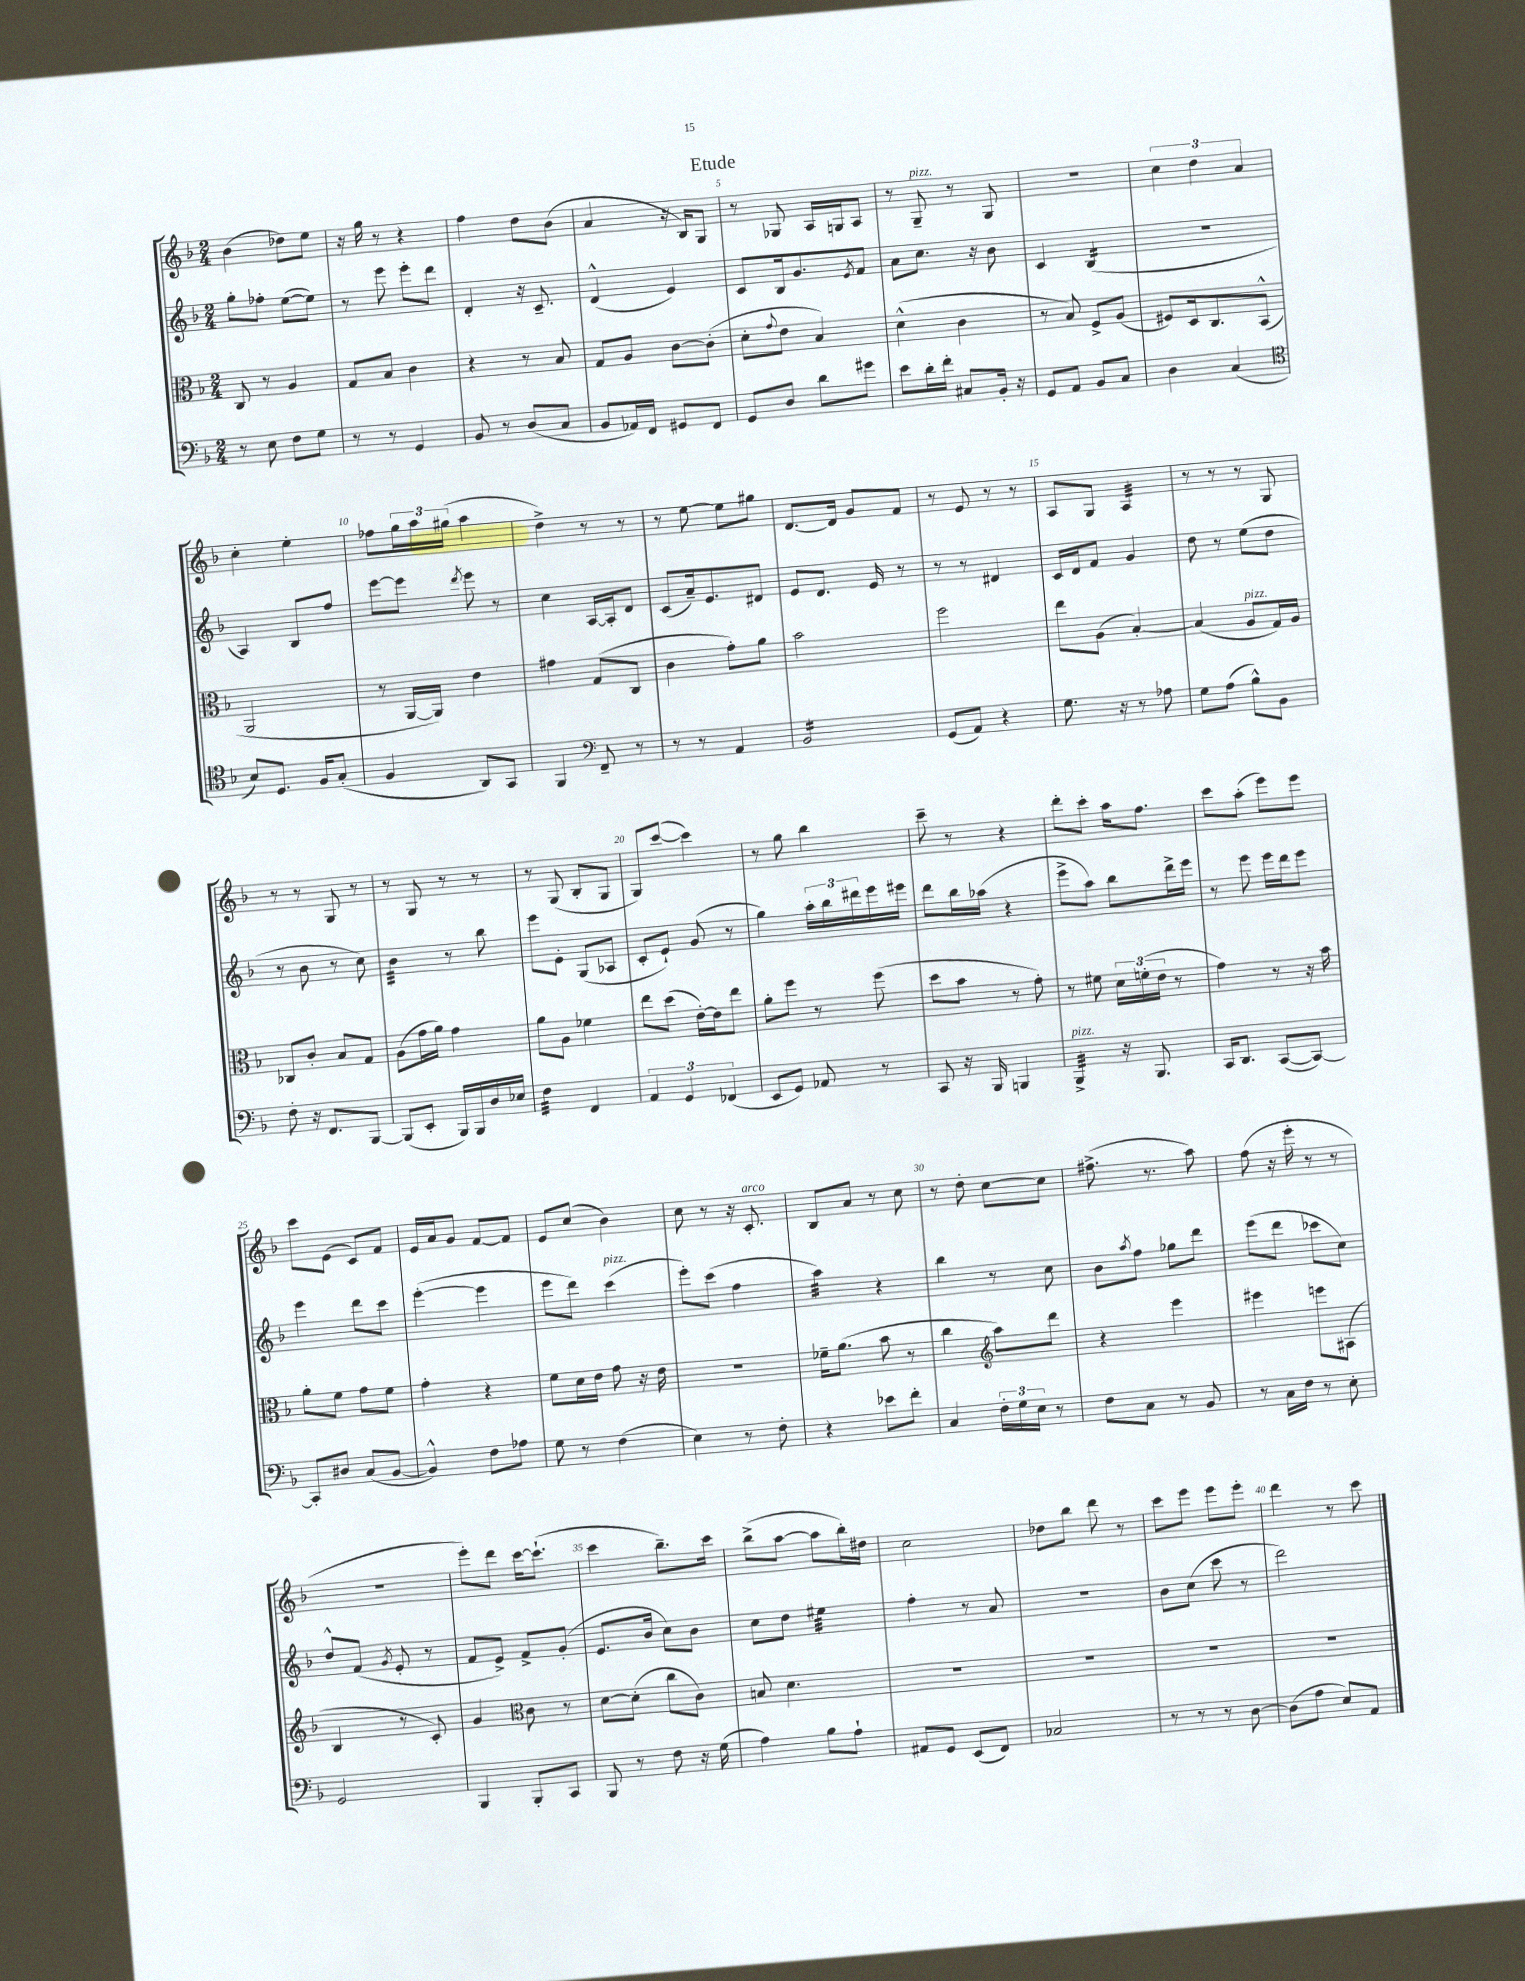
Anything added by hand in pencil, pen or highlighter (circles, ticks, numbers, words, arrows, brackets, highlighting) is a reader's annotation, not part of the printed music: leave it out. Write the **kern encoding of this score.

**kern	**kern	**kern	**kern
*staff4	*staff3	*staff2	*staff1
*clefF4	*clefC3	*clefG2	*clefG2
*k[b-]	*k[b-]	*k[b-]	*k[b-]
*M2/4	*M2/4	*M2/4	*M2/4
8r	8C	8gg'	(4b-
8E	8r	8ff-'	.
8F	4A	([8ee	8dd-)
8G	.	8ee])	8ee
=	=	=	=
8r	8G	8r	16r
.	.	.	16gg
8r	8B-	8eee	8r
4GG	4c	8eee'	4r
.	.	8ddd	.
=	=	=	=
8BB-	4r	4d'	4ff
8r	.	.	.
(8D	8r	16r	8dd
.	.	8.c~	.
8C	8B-	.	(8b-
=	=	=	=
8BB-	8G	(4d^^	4a
16AA-)	8A	.	.
16FF	.	.	.
8GG#	[8c	4e)	16r
.	.	.	16B-)
8FF	(8c']	.	8G
=	=	=	=
8GG	8d'	8c	8r
.	8qqg	.	.
8D	8e	16B-	8G-
.	.	8.g	.
8d	4B-)	.	16A
.	.	.	16G
.	.	8qe	.
8g#	.	8f	8A
=	=	=	=
8e	(4d^^	8a	8r
16d'	.	8.cc	8G~
16f'	.	.	.
8C#	4c	.	8r
.	.	16r	.
16BB-'	.	8b-	8G
16r	.	.	.
=	=	=	=
8GG	8r	4c	2r
8AA	8B-)	.	.
8BB-	8F^	(4B-	.
8C	(8A	.	.
=	=	=	=
4D	8F#)	2r	6cc
.	16D	.	.
.	.	.	6dd
.	8.C	.	.
(4C	.	.	.
.	.	.	6a
.	(8BB-^^	.	.
=	=	=	=
*clefC4	*	*	*
8B-)	2AA	4A)	4cc'
8.D	.	.	.
.	.	8B-	4ee'
16F	.	.	.
(8G'	.	8ff	.
=	=	=	=
4F	8r	[8eee	8ff-
.	[16AA	8eee]	24gg
.	.	.	24aa
.	16AA])	.	.
.	.	.	(24gg#
.	.	8qddd	.
8AA)	4e	8eee	4aa
8GG	.	8r	.
=	=	=	=
4FF	4g#	4cc	4dd^)
*clefF4	*	*	*
8FF~	(8G	[16A	8r
.	.	16A']	.
8r	8C	8d	8r
=	=	=	=
8r	4c	(8c	8r
8r	.	16a~)	[8ee
.	.	8.e	.
4AA	8g')	.	8ee]
.	8a	8d#	8gg#
=	=	=	=
2BB-	2b-	8e	[8.d
.	.	8.d	.
.	.	.	16d]
.	.	.	8g
.	.	16e	.
.	.	8r	8f
=	=	=	=
(8GG	2ff	8r	8r
8AA)	.	8r	8e
4r	.	4d#	8r
.	.	.	8r
=	=	=	=
8.G	8ee	16c	8A
.	.	16d	.
.	(8A	8f	8G
16r	.	.	.
8r	[4B-')	4g	4A
8A-	.	.	.
=	=	=	=
8G	(4B-]	8dd	8r
(8A	.	8r	8r
8B-^^)	8A	(8ee	8r
8BB-	16G)	8dd	8G
.	16A	.	.
=	=	=	=
8F'	8C-	8r	8r
16r	8c'	8b-	8r
8.FF	.	.	.
.	8B-	8r	8G
[8BBB-	8G	8cc)	8r
=	=	=	=
(8BBB-]	(8A	4b-	8r
8EE'	16g	.	8G
.	16a)	.	.
16BBB-)	4g	8r	8r
16BBB-	.	.	.
16D	.	8bb-	8r
16E-	.	.	.
=	=	=	=
4F	8a	8eee	8r
.	8A	8e'	(8G
4FF	4f-	(8G	8B-'
.	.	8A-	8G
=	=	=	=
6AA	8ee	8c'	8G)
.	(8dd	8e`)	([8ccc
6GG	.	.	.
.	[16e')	(8g	4ccc])
.	16e]	.	.
(6FF-	.	.	.
.	8ee	8r	.
=	=	=	=
8EE	8a'	4gg)	8r
8GG)	8ff	.	8gg
8AA-	8r	24aa'	4bb-
.	.	24bb-	.
.	.	24ddd#	.
8r	(8ff	16eee	.
.	.	16eee#	.
=	=	=	=
8CC	8dd	8ddd	8ccc~
16r	8b-	16bb-	8r
16BBB-	.	(16aa-	.
4BBB	8r	4r	4r
.	8g')	.	.
=	=	=	=
4BBB-^	8r	8eee^	8ddd'
.	8f#	8aa)	8ccc'
16r	24d	8bb-	16aa
.	(24f'	.	.
8.BBB-	.	.	8.ff
.	24e	.	.
.	8r	16ddd^	.
.	.	16eee	.
=	=	=	=
16CC	4g)	8r	8ccc
8.DD	.	.	.
.	.	8eee	(8aa'
([8CC	8r	16eee	8eee)
.	.	16ddd	.
8CC_)	16r	8eee	8eee
.	16b-	.	.
=	=	=	=
8CC']	8a'	4eee	8ccc
8D#	8f	.	(8e
(8C	8g	8ddd	8c)
[8BB-	8f	8ccc	8f
=	=	=	=
4BB-^^])	4g'	([4eee'	16e
.	.	.	16a
.	.	.	8g
8F	4r	4eee]	[8f
8A-	.	.	8f]
=	=	=	=
8G	8f	8eee	8e
8r	16d	8ddd)	(8cc
.	16e	.	.
(4F	8g	(4ccc	4b-)
.	16r	.	.
.	16e	.	.
=	=	=	=
4E)	2r	8eee')	8cc
.	.	(8ccc	8r
8r	.	4ff	16r
.	.	.	8.c'
8F'	.	.	.
=	=	=	=
4r	16f-~	4aa)	8B-
.	(8.a	.	.
.	.	.	8a
8e-	8b-	4r	8r
8f'	8r	.	8cc
=	=	=	=
4C	4cc	4bb-	8r
.	.	.	8dd'
*	*clefG2	*	*
24F'	8aa)	8r	[8cc
24G	.	.	.
24E	.	.	.
8r	8ddd	8cc	8cc]
=	=	=	=
8F	4r	8b-	(8.ff#^
.	.	8qaa	.
8C	.	8ff	.
.	.	.	8.r
8r	4eee	8gg-	.
8BB-	.	8ddd	8aa)
=	=	=	=
8r	4eee#	(8eee	(8ff
16C	.	8ddd	16r
16F	.	.	16eee'
8r	8eee	8ccc-	8r
8E'	(8A#	8cc)	8r
=	=	=	=
2GG	4B-	8dd^^	2r
.	.	(8f	.
.	.	8qg	.
.	8r	8e'	.
.	8c')	8r	.
=	=	=	=
4BBB-	4g	8f	8eee')
.	.	8e^)	8ddd
*	*clefC3	*	*
8BBB-'	8c	8f^	[16ccc
.	.	.	(8.ccc`]
8CC	8r	(8g'	.
=	=	=	=
8BBB-	[8d	8.e	4ccc
8r	(8d']	.	.
.	.	16b-	.
8F	8cc	8cc)	8.bb-~)
16r	8c)	8b-	.
(16G	.	.	16ccc
=	=	=	=
4A)	8B	8cc	(8bb-^
.	4.d	8dd	[8aa
8B-	.	4ee#	8aa]
8A`	.	.	16bb-')
.	.	.	16dd#
=	=	=	=
8AA#	2r	4ff'	2cc
8GG	.	.	.
(8EE	.	8r	.
8FF)	.	8a	.
=	=	=	=
2C-	2r	2r	8dd-
.	.	.	8bb-
.	.	.	8ddd
.	.	.	8r
=	=	=	=
8r	2r	8b-	8ccc
8r	.	(8cc	8eee
8r	.	8ccc	8eee
[8D	.	8r	8eee'
=	=	=	=
(8D]	2r	2ddd)	4ddd
8A	.	.	.
8E)	.	.	8r
8AA	.	.	8ccc
==	==	==	==
*-	*-	*-	*-
